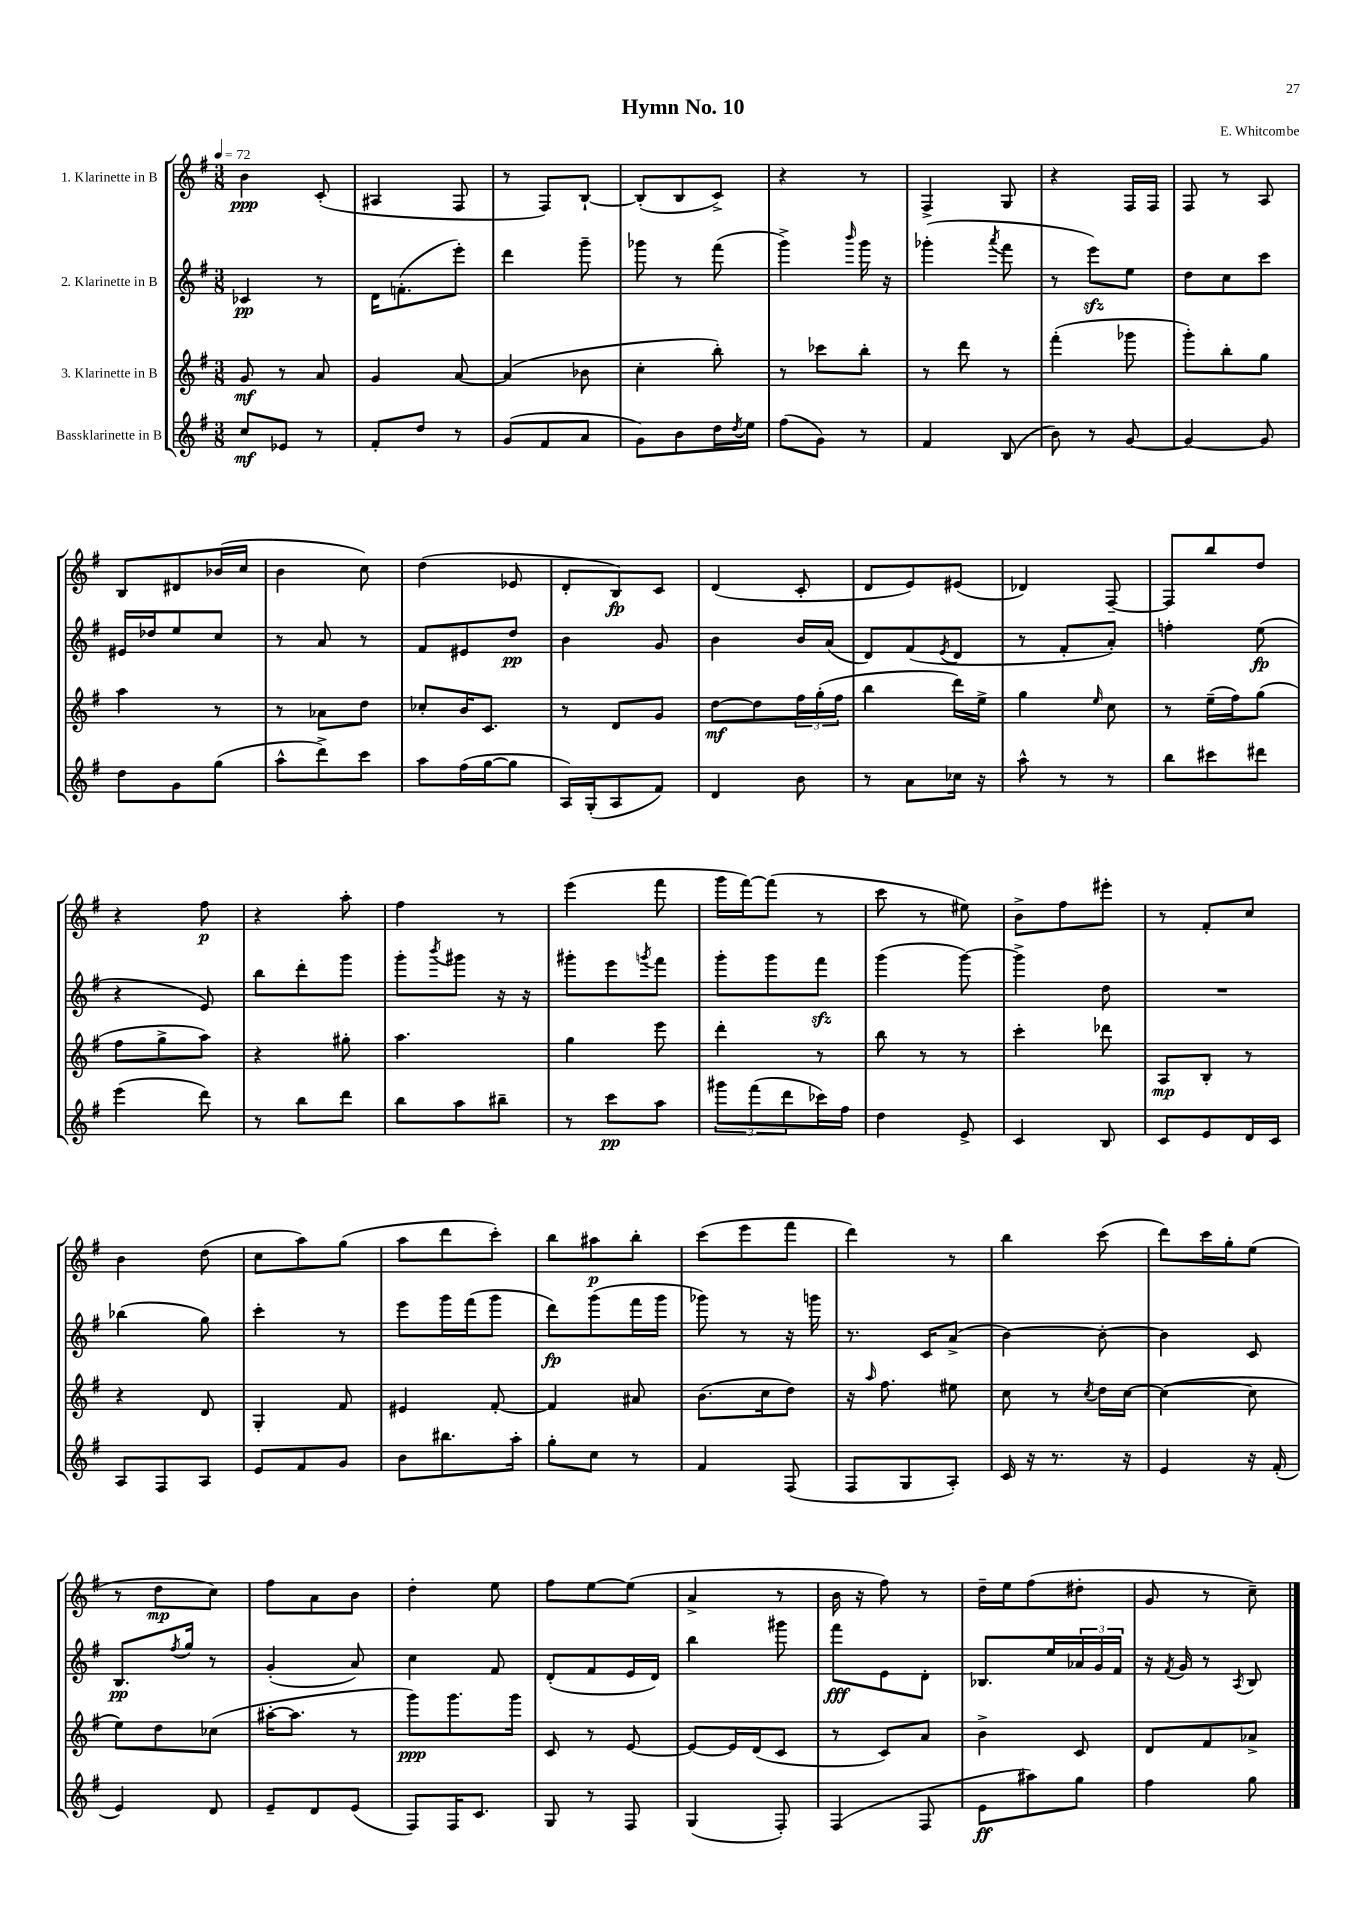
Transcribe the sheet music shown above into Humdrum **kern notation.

**kern	**kern	**kern	**kern
*staff4	*staff3	*staff2	*staff1
*clefG2	*clefG2	*clefG2	*clefG2
*k[f#]	*k[f#]	*k[f#]	*k[f#]
*M3/8	*M3/8	*M3/8	*M3/8
*MM72	*MM72	*MM72	*MM72
8cc	8g	4c-	4b
8e-	8r	.	.
8r	8a	8r	(8c'
=	=	=	=
8f#'	4g	16d	4A#
.	.	(8.f'	.
8dd	.	.	.
8r	[8a	8eee')	8F#
=	=	=	=
(8g	(4a]	4ddd	8r
8f#	.	.	8F#)
8a	8b-	8ggg~	[8B`
=	=	=	=
8g)	4cc'	8ggg-	(8B']
8b	.	8r	8B
16dd	8bb')	(8fff#	8c^)
8qdd	.	.	.
16ee	.	.	.
=	=	=	=
(8ff#	8r	4ggg^)	4r
8g)	8ccc-	.	.
.	.	16qqbbb	.
8r	8bb'	16ggg	8r
.	.	16r	.
=	=	=	=
4f#	8r	(4ggg-'	4F#^
.	8ddd	.	.
.	.	8qaaa	.
(8B	8r	8fff#	8G
=	=	=	=
8b)	(4fff#'	8r	4r
8r	.	8eee)	.
[8g	8ggg-	8ee	16F#
.	.	.	16F#
=	=	=	=
4g_	8ggg')	8dd	8F#
.	8bb'	8cc	8r
8g]	8gg	8ccc	8A
=	=	=	=
8dd	4aa	16e#	8B
.	.	16dd-	.
8g	.	8ee	8d#
(8gg	8r	8cc	(16b-
.	.	.	16cc
=	=	=	=
8aa^^	8r	8r	4b
8ddd^)	8a-	8a	.
8ccc	8dd	8r	8cc)
=	=	=	=
8aa	8cc-'	8f#	(4dd
(16ff#	16b	8e#	.
[16gg	8.c	.	.
8gg]	.	8dd	8e-
=	=	=	=
16A)	8r	4b	8d'
(16G'	.	.	.
8A	8d	.	8B)
8f#)	8g	8g	8c
=	=	=	=
4d	[8dd	4b	(4d
.	8dd]	.	.
8b	24ff#	16b	8c'
.	(24gg'	.	.
.	.	(16a	.
.	24ff#	.	.
=	=	=	=
8r	4bb	8d)	8d
8a	.	(8f#	8e)
.	.	8qe	.
16cc-	16ddd)	8d	(8e#
16r	16ee^	.	.
=	=	=	=
8aa^^	4gg	8r	4d-)
8r	.	8f#'	.
.	16qqee	.	.
8r	8cc	8a')	[8F#~
=	=	=	=
8bb	8r	4ff'	8F#]
8ccc#	(16ee~	.	8bb
.	16ff#)	.	.
8ddd#	(8gg	(8ee	8dd
=	=	=	=
(4eee	8ff#	4r	4r
.	8gg^	.	.
8ddd)	8aa)	8e)	8ff#
=	=	=	=
8r	4r	8bb	4r
8bb	.	8ddd'	.
8ddd	8gg#'	8ggg	8aa'
=	=	=	=
8bb	4.aa	8ggg'	4ff#
.	.	8qbbb	.
8aa	.	8ggg#	.
8bb#~	.	16r	8r
.	.	16r	.
=	=	=	=
8r	4gg	8ggg#'	(4eee
8ccc	.	8eee	.
.	.	8qggg	.
8aa	8eee	8fff#	8fff#
=	=	=	=
12ggg#	4ddd'	8ggg'	16ggg
.	.	.	[16fff#)
(12fff#	.	.	.
.	.	8ggg	(8fff#]
12ddd	.	.	.
16ccc-)	8r	8fff#	8r
16ff#	.	.	.
=	=	=	=
4dd	8bb	(4ggg	8ccc
.	8r	.	8r
8e^	8r	[8ggg)	8ee#)
=	=	=	=
4c	4ccc'	4ggg^]	8b^
.	.	.	8ff#
8B	8ddd-	8dd	8eee#'
=	=	=	=
8c	8A	4.r	8r
8e	8B'	.	8f#'
16d	8r	.	8cc
16c	.	.	.
=	=	=	=
8A	4r	(4bb-	4b
8F#	.	.	.
8A	8d	8gg)	(8dd
=	=	=	=
8e	4G'	4ccc'	8cc
8f#	.	.	8aa)
8g	8f#	8r	(8gg
=	=	=	=
8b	4e#	8eee	8aa
8.bb#	.	16ggg	8ddd
.	.	(16fff#	.
.	[8f#'	8ggg	8ccc')
16aa'	.	.	.
=	=	=	=
8gg'	4f#]	8ddd)	8bb
8cc	.	(8ggg	8aa#
8r	8a#	16fff#	8bb'
.	.	16ggg	.
=	=	=	=
4f#	(8.b	8ggg-)	(8ccc
.	.	8r	8eee
.	16cc	.	.
(8F#	8dd)	16r	8fff#
.	.	16ggg	.
=	=	=	=
8F#	16r	8.r	4ddd)
.	16qqaa	.	.
.	8.ff#	.	.
8G	.	.	.
.	.	16c	.
8A')	8ee#	(8a^	8r
=	=	=	=
16c	8cc	[4b)	4bb
16r	.	.	.
8.r	8r	.	.
.	8qcc	.	.
.	16dd	8b'_	(8ccc
16r	[16cc	.	.
=	=	=	=
4e	(4cc_	4b]	8ddd)
.	.	.	16ccc
.	.	.	16gg'
16r	8cc]	8c	(8ee
(16f#'	.	.	.
=	=	=	=
4e)	8ee)	8.B	8r
.	8dd	.	8dd
.	.	8qff#	.
.	.	16gg	.
8d	(8cc-	8r	8cc)
=	=	=	=
8e~	[16aa#'	(4g'	8ff#
.	8.aa#]	.	.
8d	.	.	8a
(8e	8r	8a)	8b
=	=	=	=
8F#)	8ggg)	4cc	4dd'
16F#	8.ggg	.	.
8.c	.	.	.
.	.	8f#	8ee
.	16ggg	.	.
=	=	=	=
8G	8c	(8d'	8ff#
8r	8r	8f#	[8ee
8F#	[8e	16e	(8ee]
.	.	16d)	.
=	=	=	=
(4G	8e_	4bb	4a^
.	16e]	.	.
.	(16d	.	.
8F#')	8c	8ggg#	8r
=	=	=	=
(4F#	8r	8fff#	16b
.	.	.	16r
.	8c)	8e	8ff#)
8F#	8a	8d'	8r
=	=	=	=
8e	4b^	8.B-	16dd~
.	.	.	16ee
8aa#)	.	.	(8ff#
.	.	16ee	.
8gg	8c	24a-	8dd#'
.	.	24g	.
.	.	24f#	.
=	=	=	=
4ff#	8d	16r	8g
.	.	8qf#	.
.	.	16g	.
.	8f#	8r	8r
.	.	8qA	.
8gg	8a-^	8B	8cc~)
==	==	==	==
*-	*-	*-	*-
